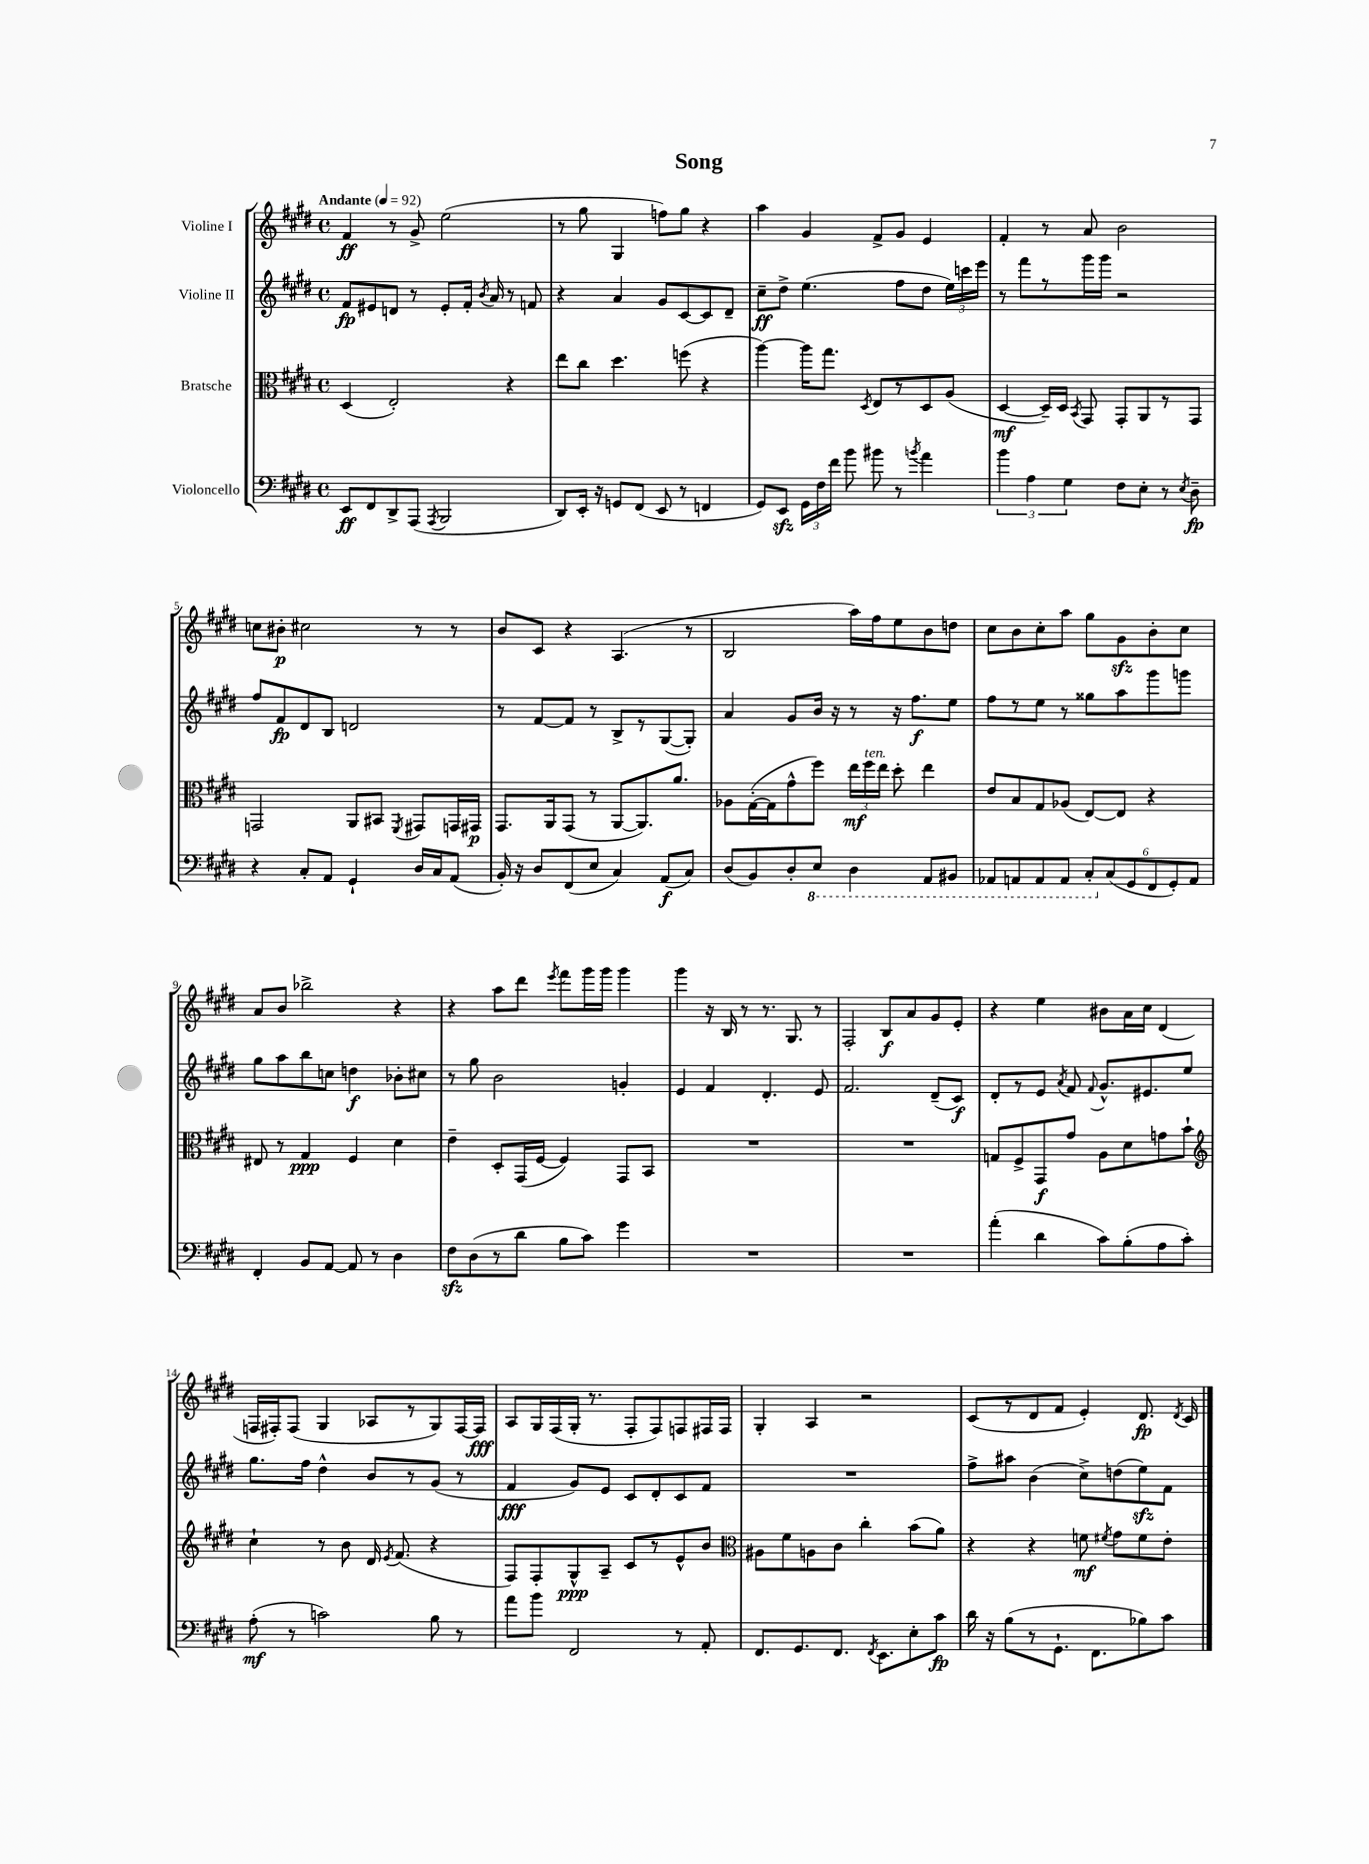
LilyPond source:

\header { title = "Song" }
<<
\new StaffGroup <<
\new Staff = "s0" \with { instrumentName = "Violine I" } {
    \clef treble \key e \major \defaultTimeSignature \time 4/4 \tempo "Andante" 4 = 92
    \autoBeamOff fis'4\ff r8 gis'8-> e''2( |
    r8 gis''8 gis4 f''8[) gis''8] r4 |
    a''4 gis'4 fis'8[-> gis'8] e'4 |
    fis'4-. r8 a'8 b'2 |
    c''8[ bis'8]-.\p cis''2 r8 r8 |
    b'8[ cis'8] r4 a4.( r8 |
    b2 a''16[) fis''16 e''8 b'8 d''8] |
    cis''8[ b'8 cis''8-. a''8] gis''8[ gis'8\sfz b'8-. cis''8] |
    a'8[ b'8] bes''2-> r4 |
    r4 a''8[ dis'''8] \acciaccatura { e'''8 } fis'''8[ gis'''16 gis'''16] gis'''4 |
    gis'''4 r16 b16 r8 r8. gis8. r8 |
    fis2-. b8[\f a'8 gis'8 e'8]-. |
    r4 e''4 bis'8[ a'16 cis''16] dis'4( |
    f16[ fis16-.) fis8]( gis4 aes8[ r8 gis8) fis16~ fis16]\fff |
    a8[ gis16 fis16( gis16]-. r8. fis8[-. fis8) f8 fis16 fis16] |
    gis4-. a4 r2 |
    cis'8[( r8 dis'8 fis'8] e'4-.) dis'8.\fp \acciaccatura { dis'8 } cis'16 \bar "|." |
}
\new Staff = "s1" \with { instrumentName = "Violine II" } {
    \clef treble \key e \major \defaultTimeSignature \time 4/4
    \autoBeamOff fis'8[\fp eis'8 d'8] r8 eis'8[-. fis'16]-. \acciaccatura { b'8 } a'16 r8 f'8 |
    r4 a'4 gis'8[ cis'8~ cis'8 dis'8]-- |
    cis''8[--\ff dis''8]-> e''4.( fis''8[ dis''8] \tuplet 3/2 { e''16[) c'''16 e'''16] } |
    r8 fis'''8[ r8 gis'''16 gis'''16] r2 |
    fis''8[ fis'8\fp dis'8 b8] d'2 |
    r8 fis'8[~ fis'8] r8 b8[-> r8 gis8~( gis8]-.) |
    a'4 gis'8[ b'16] r16 r8 r16 fis''8.[\f e''8] |
    fis''8[ r8 e''8] r8 gisis''8[ a''8 gis'''8 g'''8] |
    gis''8[ a''8 b''8 c''8] d''4\f bes'8[-. cis''8] |
    r8 gis''8 b'2 g'4-. |
    e'4 fis'4 dis'4.-. e'8 |
    fis'2. dis'8[--( cis'8]\f) |
    dis'8[-. r8 e'8] \acciaccatura { a'8 } fis'8 \appoggiatura { fis'8 } gis'8.[-^ eis'8. e''8] |
    gis''8.[ fis''16] dis''4-^ b'8[ r8 gis'8]( r8 |
    fis'4\fff gis'8[) e'8] cis'8[ dis'8-. cis'8 fis'8] |
    R1 |
    fis''8[-> ais''8] b'4( cis''8[->) d''8( e''8\sfz) fis'8] \bar "|." |
}
\new Staff = "s2" \with { instrumentName = "Bratsche" } {
    \clef alto \key e \major \defaultTimeSignature \time 4/4
    \autoBeamOff dis4( e2-.) r4 |
    e''8[ cis''8] dis''4. f''8( r4 |
    a''4~) a''16[ gis''8.] \acciaccatura { dis8 } e8[ r8 dis8 a8]( |
    dis4~\mf dis16[--) dis16] \acciaccatura { b,8 } gis,8 gis,8[-. a,8 r8 gis,8] |
    g,2 a,8[ bis,8] \acciaccatura { fis,8 } gis,8[ g,16 gis,16]\p |
    gis,8.[ a,16 gis,8]( r8 a,8[~ a,8.) a'8.] |
    aes8[ gis16~-.( gis16 gis'8-^ fis''8]) \tuplet 3/2 { e''16[\mf fis''16^\markup { \italic "ten." } e''16] } dis''8-. e''4 |
    e'8[ b8 gis8 aes8]( e8[~) e8] r4 |
    eis8 r8 gis4\ppp fis4 dis'4 |
    e'4-- dis8[-. gis,16( fis16]~ fis4) gis,8[ b,8] |
    R1 |
    R1 |
    g8[ fis8-> gis,8\f gis'8] a8[ dis'8 g'8 b'8]-! |
    \clef treble cis''4-! r8 b'8 dis'16 \acciaccatura { e'8 } fis'8.( r4 |
    fis8[) fis8-. gis8-^\ppp a8]-- cis'8[ r8 e'8-^ b'8] |
    \clef alto ais8[ fis'8 a8 cis'8] cis''4-. b'8[( a'8]) |
    r4 r4 f'8\mf \acciaccatura { fis'8 } gis'8[ fis'8 e'8]-. \bar "|." |
}
\new Staff = "s3" \with { instrumentName = "Violoncello" } {
    \clef bass \key e \major \defaultTimeSignature \time 4/4
    \autoBeamOff e,8[\ff fis,8 dis,8-> a,,8]( \acciaccatura { a,,8 } b,,2 |
    dis,8[) e,16]-. r16 g,8[ fis,8]( e,8 r8 f,4 |
    gis,8[) e,8]\sfz \tuplet 3/2 { gis,16[ fis16 fis'16] } b'8 bis'8 r8 \acciaccatura { b'8 } a'4 |
    \tuplet 3/2 { b'4 a4 gis4 } fis8[ e8]-. r8 \acciaccatura { e8 } dis8--\fp |
    r4 cis8[-. a,8] gis,4-! dis16[ cis16 a,8]( |
    b,16-.) r16 dis8[ fis,8( e8] cis4) a,8[\f( cis8]) |
    dis8[( b,8) dis8-. \ottava #-1 e,8] dis,4 a,,8[ bis,,8] |
    aes,,8[ a,,8 a,,8 a,,8] \tuplet 6/4 { cis,8[-. \ottava #0 cis8( gis,8 fis,8 gis,8-.) a,8] } |
    fis,4-. b,8[ a,8]~ a,8 r8 dis4 |
    fis8[\sfz dis8( r8 dis'8] b8[ cis'8]) gis'4 |
    R1 |
    R1 |
    a'4-.( dis'4 cis'8[) b8-.( a8 cis'8]-.) |
    a8-.\mf( r8 c'2) b8 r8 |
    a'8[ b'8] fis,2 r8 a,8-. |
    fis,8.[ gis,8. fis,8.] \acciaccatura { fis,8 } e,8.[ e8-. cis'8]\fp |
    dis'16 r16 b8[( r8 gis,8.]-! fis,8.[ bes8) cis'8] \bar "|." |
}
>>
>>
